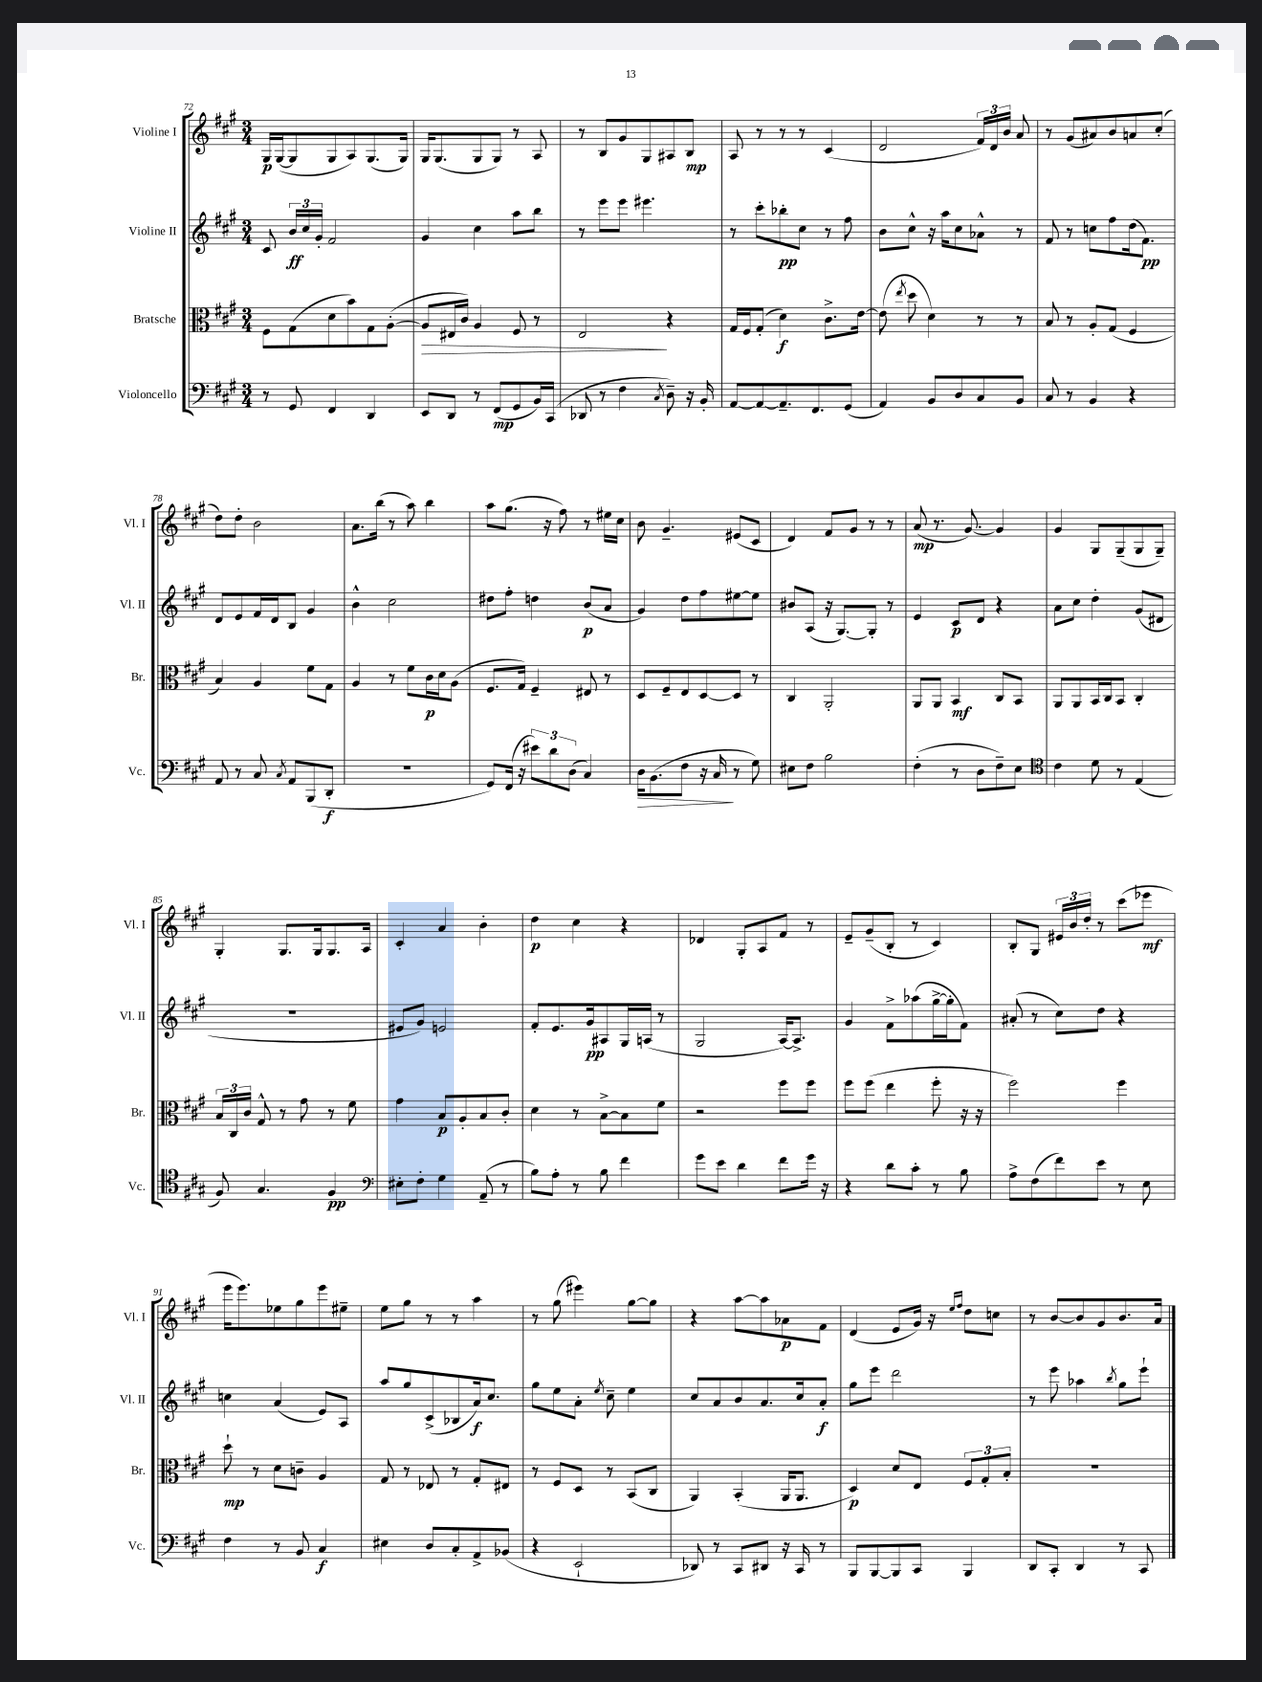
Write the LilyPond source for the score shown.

<<
\new StaffGroup <<
\new Staff = "s0" \with { instrumentName = "Violine I" shortInstrumentName = "Vl. I" } {
    \clef treble \key a \major \numericTimeSignature \time 3/4
    \autoBeamOff gis16[\p gis16~( gis8 gis8 a8) gis8.( gis16]) |
    gis16[ gis8.( gis8 gis8]) r8 a8 |
    r8 b8[ gis'8 gis8 ais8 b8]\mp |
    a8 r8 r8 r8 cis'4( |
    d'2 \tuplet 3/2 { fis'16[) d'16 b'16] } a'8 |
    r8 gis'8[( ais'8) b'8 a'8 cis''8]-.( |
    d''8[) d''8]-. b'2 |
    a'8.[ b''16]( r8 a''8) b''4 |
    a''8[ gis''8.]( r16 fis''8) r8 eis''16[ cis''16] |
    b'8 gis'4.-- eis'8[( cis'8] |
    d'4) fis'8[ gis'8] r8 r8 |
    a'8\mp( r8. gis'8.~) gis'4 |
    gis'4 gis8[ gis8--( gis8 gis8]--) |
    gis4-. gis8.[ gis16 gis8. a16] |
    cis'4-. a'4 b'4-. |
    d''4\p cis''4 r4 |
    des'4 gis8[-. a8 fis'8] r8 |
    e'8[-- gis'8--( b8]-. r8 cis'4) |
    b8[-. gis8] \tuplet 3/2 { eis'16[ b'16 d''16]-. } r8 cis'''8[( ees'''8]\mf |
    e'''16[ e'''8.) ees''8 gis''8 e'''8 eis''8]-- |
    e''8[ gis''8] r8 r8 a''4 |
    r8 gis''8( eis'''4) gis''8[~ gis''8] |
    r4 a''8[~ a''8 aes'8\p fis'8] |
    d'4( e'8[ gis'16]) r16 \grace { e''16[ fis''16] } d''8[ c''8] |
    r8 b'8[~ b'8 gis'8 b'8. a'16] \bar "|." |
}
\new Staff = "s1" \with { instrumentName = "Violine II" shortInstrumentName = "Vl. II" } {
    \clef treble \key a \major \numericTimeSignature \time 3/4
    \autoBeamOff cis'8 \tuplet 3/2 { b'16[\ff cis''16 gis'16]-. } fis'2 |
    gis'4 cis''4 a''8[ b''8] |
    r8 e'''8[ e'''8] eis'''4. |
    r8 cis'''8[-. bes''8-.\pp cis''8] r8 fis''8 |
    b'8[ cis''8]-^ r16 a''16[ cis''8 aes'8]-^ r8 |
    fis'8 r8 c''8[ fis''8 d''16( fis'8.]\pp) |
    d'8[ e'8 fis'16 d'16 b8] gis'4 |
    b'4-^ cis''2 |
    dis''8[ fis''8]-. d''4 b'8[\p( a'8] |
    gis'4) d''8[ fis''8 eis''8~ eis''8] |
    bis'8[ a8]( r16 gis8.[~) gis8]-. r8 |
    e'4 cis'8[\p d'8] r4 |
    a'8[ cis''8] d''4-. gis'8[( dis'8] |
    R2. |
    eis'8[ gis'8]) e'2 |
    fis'8[-. e'8. gis'16\pp ais8 gis16 a16]( r8 |
    gis2 a16[~) a8.]-> |
    gis'4 fis'8[-> aes''8( gis''16~-> gis''16-. fis'8]) |
    ais'8-.( r8 cis''8[) d''8] r4 |
    c''4 a'4( e'8[) a8] |
    a''8[ gis''8 cis'8->( bes8 a'16\f) cis''8.] |
    gis''8[ e''8 a'8]-. \acciaccatura { e''8 } cis''8-- e''4 |
    cis''8[ a'8 b'8 a'8. cis''16 a'8]-.\f |
    gis''8[ e'''8] d'''2 |
    r8 e'''8 aes''4 \acciaccatura { b''8 } gis''8[ e'''8]-! \bar "|." |
}
\new Staff = "s2" \with { instrumentName = "Bratsche" shortInstrumentName = "Br." } {
    \clef alto \key a \major \numericTimeSignature \time 3/4
    \autoBeamOff fis8[ gis8( d'8 b'8) gis8 a8]~-.( |
    a8[\> eis16 cis'16]) a4 fis8 r8 |
    e2\! r4 |
    gis16[ fis16 gis8]-.( d'4\f) cis'8.[-> e'16]~ |
    e'8( \acciaccatura { e''8 } d''8 d'4) r8 r8 |
    b8 r8 a8[-. gis8]( fis4 |
    b4) a4 fis'8[ gis8] |
    a4 r8 fis'8[ cis'16\p d'16 a8]( |
    fis8.[ gis16]) fis4-- eis8 r8 |
    d8[ fis8-- e8 d8~ d8] r8 |
    cis4 a,2-. |
    a,8[ a,8] b,4\mf cis8[ b,8] |
    a,8[ a,8 b,16 cis16 b,8] cis4-. |
    \tuplet 3/2 { b16[ cis16 cis'16] } gis8-^ r8 gis'8 r8 fis'8 |
    gis'4 b8[\p a8-. b8 cis'8]-. |
    d'4 r8 b8[~-> b8 fis'8] |
    r2 fis''8[ fis''8] |
    fis''8[ fis''8]( e''4 fis''8-. r16 r16 |
    fis''2) fis''4 |
    d''8-!\mp r8 d'8[ c'8]-- a4 |
    gis8 r8 ees8 r8 gis8[-. eis8] |
    r8 fis8[ d8] r8 b,8[( cis8] |
    a,4) b,4-.( a,16[ a,8.] |
    d4\p) d'8[ e8] \tuplet 3/2 { fis8[ gis8-. b8]-. } |
    R2. \bar "|." |
}
\new Staff = "s3" \with { instrumentName = "Violoncello" shortInstrumentName = "Vc." } {
    \clef bass \key a \major \numericTimeSignature \time 3/4
    \autoBeamOff r8 gis,8 fis,4 d,4 |
    e,8[ d,8] r8 fis,8[\mp( gis,8 b,16) cis,16]( |
    des,8 r8 fis4 \acciaccatura { cis8 } d8--) r16 b,16-. |
    a,8[~ a,8~ a,8.-- fis,8. gis,8]( |
    a,4) b,8[ d8 cis8 b,8] |
    cis8 r8 b,4 r4 |
    a,8 r8 cis8 \acciaccatura { cis8 } a,8[ b,,8( d,8]-.\f |
    R2. |
    gis,8[) fis,16]( r16 \tuplet 3/2 { eis'8[) d'8 d8]( } cis4) |
    d16[\> b,8.( fis8] r16 cis16\! r8 gis8) |
    eis8[ fis8] b2 |
    fis4-.( r8 d8[ fis8--) e8] |
    \clef tenor cis'4 d'8 r8 e4( |
    fis8) gis4. fis4\pp |
    \clef bass eis8[-. fis8]-. gis4 a,8--( r8 |
    b8[) a8]-. r8 b8 fis'4 |
    gis'8[ e'8] d'4 fis'8[ gis'16] r16 |
    r4 d'8[ cis'8]-. r8 b8 |
    a8[-> fis8( fis'8) e'8] r8 e8 |
    fis4 r8 b,8 cis4\f |
    eis4 d8[ cis8-. a,8-> bes,8]( |
    r4 e,2-! |
    des,8) r8 cis,8[ dis,8] r16 cis,16 r8 |
    b,,8[ b,,8~ b,,8 cis,8] b,,4 |
    d,8[ cis,8]-. d,4 r8 cis,8 \bar "|." |
}
>>
>>
\layout { \context { \Score currentBarNumber = #72 } }
